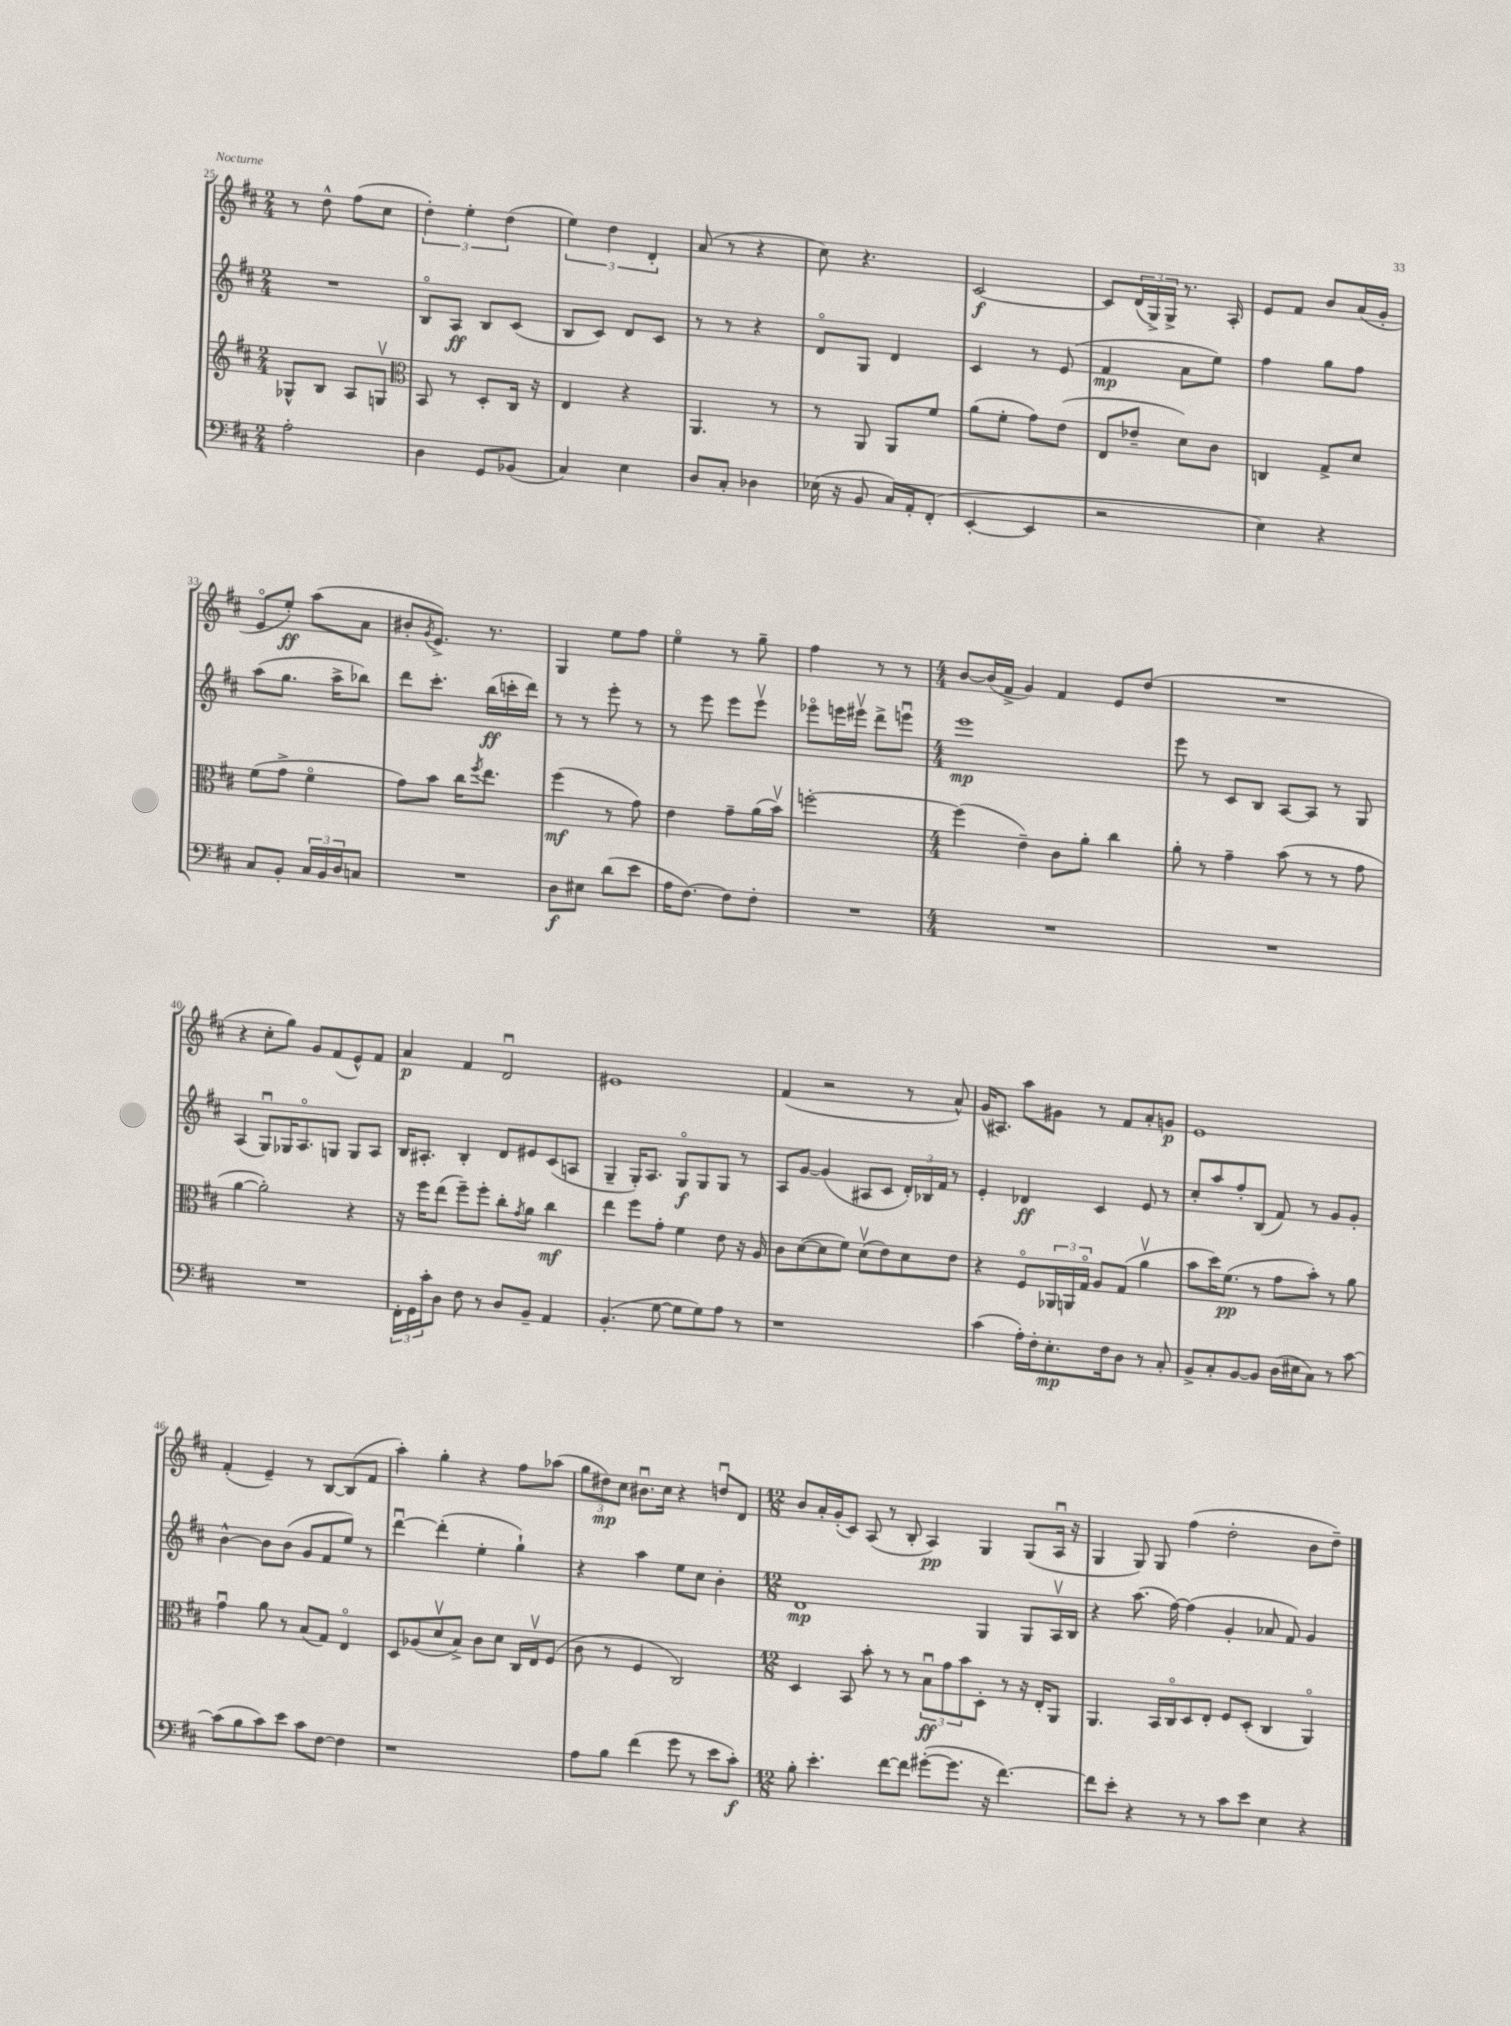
<<
\new StaffGroup <<
\new Staff = "s0" {
    \clef treble \key d \major \numericTimeSignature \time 2/4
    r8 d''8-^ fis''8( cis''8 |
    \tuplet 3/2 { d''4-.) e''4-. d''4( } |
    \tuplet 3/2 { e''4) d''4 d'4-. } |
    a'8( r8 r4 |
    cis''8) r4. |
    cis'2~\f |
    cis'8 \tuplet 3/2 { d'16( g16->) g16-> } r8. a16-. |
    e'8 fis'8 b'8 a'16( g'16-. |
    e'8\flageolet e''8-.\ff) a''8( a'8 |
    bis'8-. \acciaccatura { g'8 } e'8.->) r8. |
    g4 e''8 fis''8 |
    e''4\flageolet r8 g''8-- |
    fis''4 r8 r8 |
    \numericTimeSignature \time 4/4 b'8~ b'16( fis'16-> g'4) fis'4 e'8 d''8( |
    R1 |
    r4 cis''8-. g''8) g'8 fis'8( e'8-^) fis'8 |
    a'4\p fis'4 d'2\downbow |
    eis'1 |
    fis'4( r2 r8 a'8-^) |
    g'16( ais8.) a''8 gis'8 r8 fis'8 a'8-. g'8\p |
    e'1 |
    fis'4-.( e'4--) r8 b8~ b8( fis'8 |
    a''4-.) g''4-. r4 fis''8 aes''8( |
    \tuplet 3/2 { g''8 dis''8\mp) cis''8 } bis'8.\downbow cis''16 r4 d''8\downbow d'8 |
    \numericTimeSignature \time 12/8 b'8 a'16-. g'16-.( cis'8) a8( r8 b8-. a4\pp) g4 g8( a16\downbow r16 |
    g4 g8) g8 fis''4( d''2-. b'8 d''8--) \bar "|." |
}
\new Staff = "s1" {
    \clef treble \key d \major \numericTimeSignature \time 2/4
    R2 |
    b8\flageolet a8\ff b8 cis'8( |
    b8 cis'8) d'8 cis'8 |
    r8 r8 r4 |
    d'8\flageolet g8 d'4 |
    cis'4 r8 e'8( |
    fis'4\mp a'8 e''8) |
    fis''4 g''8 fis''8 |
    a''8( g''8. a''16-> bes''8) |
    d'''8 cis'''8.-. b''16\ff( c'''16-. d'''16) |
    r8 r8 e'''8-. r8 |
    r8 e'''8 e'''8 e'''8\upbow |
    ees'''8\flageolet e'''16 eis'''16\upbow d'''8-> e'''8\downbow |
    \numericTimeSignature \time 4/4 e'''1\mp |
    e'''8 r8 cis'8 b8 a8~ a8 r8 g8 |
    a4( g8\downbow) ges16 a8.\flageolet g8 g8 a8 |
    b16 ais8.-. b4-. d'8 eis'8 cis'8( a8 |
    g4-- g16-.) a8. g8\flageolet\f g8 g8 r8 |
    a8 g'8~ g'4( ais8 cis'8 \tuplet 3/2 { d'16-.) bes16 fis'16 } r8 |
    e'4-. des'4\ff cis'4 e'8 r8 |
    cis''8-. a''8 fis''8-. b8( fis'8) r8 g'8 g'8-. |
    b'4~-^ b'8 b'8( g'8 fis'8 e''8) r8 |
    d'''4~\downbow d'''4-.( e''4-. g''4-!) |
    r4 a''4 e''8 cis''8 b'4-. |
    \numericTimeSignature \time 12/8 d'1\mp g4 g8 a16\upbow b16 |
    r4 a''8.( fis''16~) fis''4( g'4-. aes'8 fis'8) g'4 \bar "|." |
}
\new Staff = "s2" {
    \clef treble \key d \major \numericTimeSignature \time 2/4
    ges8-^ b8 a8 g8\upbow |
    \clef alto b,8 r8 d8-. cis16 r16 |
    e4 r4 |
    a,4. r8 |
    r8 a,8 a,8 fis'8 |
    a'8( fis'8-. g'8) e'8( |
    e8 ees'8-- d'8) cis'8 |
    c4 g8-> d'8 |
    fis'8( g'8-> fis'4\flageolet |
    g'8) b'8 cis''16 \acciaccatura { fis''8 } e''8. |
    fis''4\mf( r8 g'8) |
    e'4 g'8-- a'16( b'16\upbow) |
    f''2~-. |
    \numericTimeSignature \time 4/4 f''4( e'4--) cis'8 a'8-. cis''4 |
    a'8-. r8 g'4-- b'8( r8 r8 g'8 |
    a'4~ a'2-.) r4 |
    r16 fis''16 e''8( fis''8--) fis''8-. cis''8-. \acciaccatura { g'8 } a'8 cis''4\mf |
    e''4 fis''8 g'8-. fis'4 e'8 r16 a16 |
    cis'8 d'8~( d'8 fis'8) d'8\upbow( e'8) d'8 e'8 |
    r4 fis8\flageolet \tuplet 3/2 { aes,16 a,16 g16\flageolet } a8 g8( a'4\upbow |
    b'8 d''16) fis'8.\pp( r8 g'8 b'8-.) r8 a'8 |
    g'4\downbow a'8 r8 b8( g8) e4\flageolet |
    d8 aes8( d'8\upbow b8->) cis'8 d'8 cis16 e16\upbow fis8( |
    cis'8 r8 fis4 cis2) |
    \numericTimeSignature \time 12/8 d4 b,8 b'8-. r8 r8 \tuplet 3/2 { b8\downbow\ff g'8 b'8 } d8-. r8 r16 e16-. a,8 |
    a,4. b,16 cis16\flageolet d8 e8-. fis8 d8-.( cis4 a,4\flageolet) \bar "|." |
}
\new Staff = "s3" {
    \clef bass \key d \major \numericTimeSignature \time 2/4
    a2-. |
    d4 g,8 bes,8( |
    cis4) e4 |
    d8 cis8-. des4 |
    ees16( r16 b,8 cis16) a,16-. fis,8-.( |
    e,4~-. e,4 |
    r2 |
    e4) r4 |
    cis8 b,8-. \tuplet 3/2 { cis16 b,16 d16 } c8 |
    R2 |
    d8\f eis8 d'8( e'8 |
    a16 fis8.~) fis8 fis8-. |
    R2 |
    \numericTimeSignature \time 4/4 R1 |
    R1 |
    R1 |
    \tuplet 3/2 { fis,16-. g,16 cis'16-. } d8 fis8 r8 d8 b,8-- a,4 |
    b,4.-.( g8~ g8 g8) a8 r8 |
    r1 |
    cis'4( a16-.) fis16-. e8.-.\mp fis16 d8 r8 cis8-. |
    b,8-> cis8-. b,8~ b,8 d16( eis16 cis8) r8 cis'8~ |
    cis'8( b8 cis'8) e'8 cis'8 fis8~ fis4 |
    r1 |
    a8 b8 fis'4( g'8 r8 e'8 cis'8-.\f) |
    \numericTimeSignature \time 12/8 b8-. e'4.-. fis'8~ fis'8 gis'8~-.( gis'8. r16 fis'4.~) |
    fis'8 e'8-. r4 r8 r8 cis'8 e'8 e4 r4 \bar "|." |
}
>>
>>
\layout { \context { \Score currentBarNumber = #25 } }
